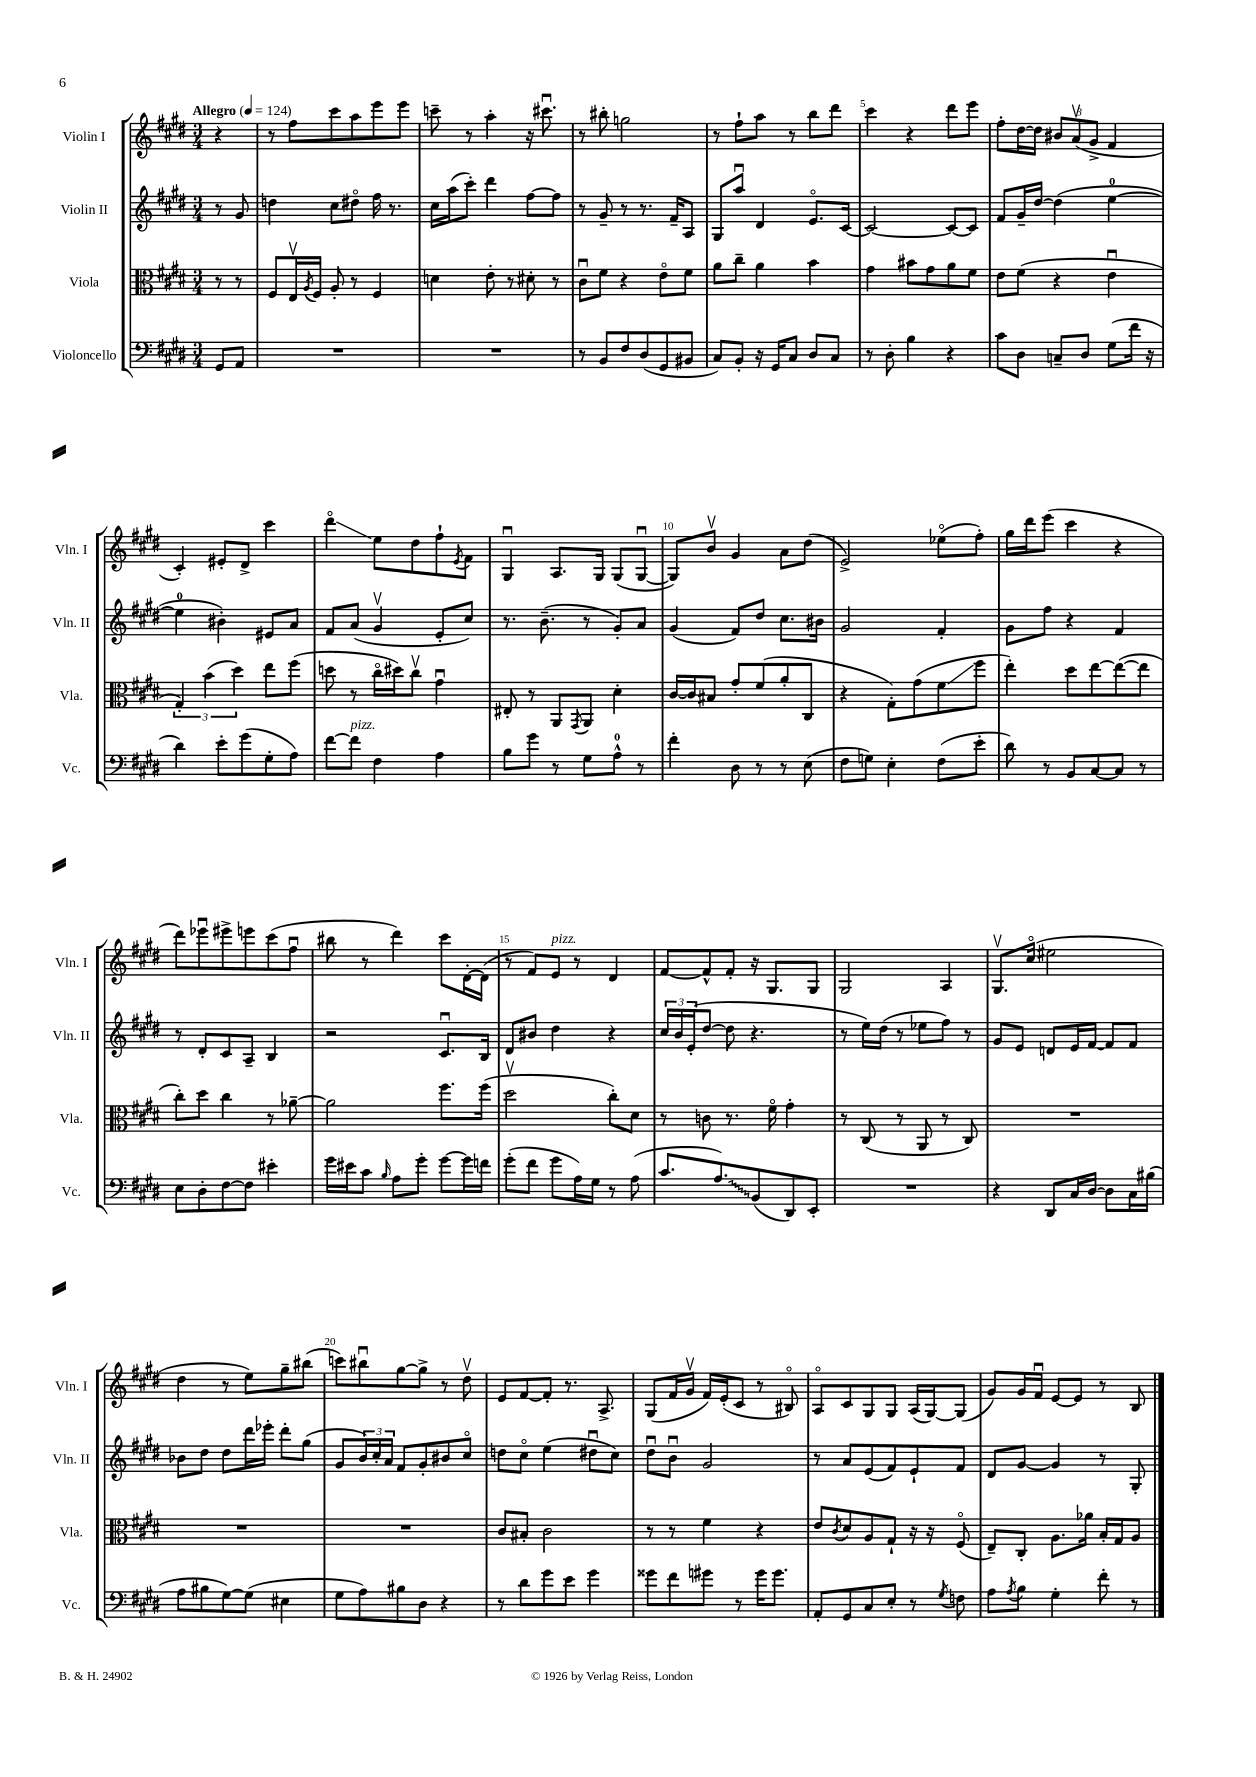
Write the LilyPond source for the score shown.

<<
\new StaffGroup <<
\new Staff = "s0" \with { instrumentName = "Violin I" shortInstrumentName = "Vln. I" } {
    \clef treble \key e \major \numericTimeSignature \time 3/4 \partial 4 \tempo "Allegro" 4 = 124
    r4 |
    r8 fis''8 cis'''8 a''8 e'''8 e'''8 |
    c'''8-- r8 a''4-. r16 cis'''8.\downbow |
    r8 bis''8-. g''2 |
    r8 fis''8-! a''8 r8 b''8 dis'''8 |
    cis'''4 r4 dis'''8 e'''8 |
    fis''8-. dis''16~ dis''16 \tuplet 3/2 { bis'8 a'8\upbow( gis'8-> } fis'4 |
    cis'4-.) eis'8-. dis'8-> cis'''4 |
    dis'''4\flageolet\glissando e''8 dis''8 fis''8-! \acciaccatura { e'8 } fis'8 |
    gis4\downbow a8. gis16 gis8( gis8~\downbow |
    gis8) b'8\upbow gis'4 a'8 dis''8( |
    e'2->) ees''8\flageolet( fis''8-.) |
    gis''16 dis'''16 e'''8( cis'''4 r4 |
    dis'''8) ees'''8\downbow eis'''8-> e'''8 cis'''8( fis''8\downbow |
    bis''8 r8 dis'''4) cis'''8 dis'16~-. dis'16( |
    r8 fis'8) e'8^\markup { \italic "pizz." } r8 dis'4 |
    fis'8~ fis'8-^ fis'8-. r16 gis8. gis8 |
    gis2 a4 |
    gis8.\upbow cis''16\flageolet( eis''2 |
    dis''4 r8 e''8) gis''8-- bis''8( |
    c'''8) bis''8\downbow gis''8~ gis''8-> r8 dis''8\upbow |
    e'8 fis'8~ fis'8-. r8. a8.-> |
    gis8( fis'16 gis'16\upbow fis'16) e'16-.( cis'8 r8 bis8\flageolet) |
    a8\flageolet cis'8 gis8 gis8 a16( gis16~) gis8( |
    gis'8) gis'16 fis'16\downbow e'8~ e'8 r8 b8 \bar "|." |
}
\new Staff = "s1" \with { instrumentName = "Violin II" shortInstrumentName = "Vln. II" } {
    \clef treble \key e \major \numericTimeSignature \time 3/4 \partial 4
    r8 gis'8 |
    d''4 cis''8 dis''8\flageolet fis''16 r8. |
    cis''16 a''16( cis'''8-.) dis'''4 fis''8~ fis''8 |
    r8 gis'8-- r8 r8. fis'16-- a8 |
    gis8 a''8\downbow dis'4 e'8.\flageolet cis'16~ |
    cis'2~ cis'8~ cis'8 |
    fis'8 gis'16-- dis''16~ dis''4( e''4-0~ |
    e''4-0 bis'4-.) eis'8 a'8 |
    fis'8 a'8( gis'4\upbow e'8-. cis''8) |
    r8. b'8.--( r8 gis'8-.) a'8 |
    gis'4( fis'8) dis''8 cis''8. bis'16 |
    gis'2 fis'4-. |
    gis'8 fis''8 r4 fis'4 |
    r8 dis'8-. cis'8 a8-- b4 |
    r2 cis'8.\downbow b16 |
    dis'8 bis'8 dis''4 r4 |
    \tuplet 3/2 { cis''16 b'16 e'16-.( } dis''8~ dis''8 r4. |
    r8 e''16) dis''16( r8 ees''8 fis''8) r8 |
    gis'8 e'8 d'8 e'16 fis'16~ fis'8 fis'8 |
    bes'8 dis''8 dis''8 dis'''16 ees'''16-. dis'''8-. gis''8( |
    gis'8 \tuplet 3/2 { b'16) cis''16-. a'16 } fis'8 gis'8-. bis'8 cis''8\flageolet |
    d''8 cis''8\flageolet e''4( dis''8\downbow cis''8) |
    dis''8\downbow b'8\downbow gis'2 |
    r8 a'8 e'8( fis'8) e'8-! fis'8 |
    dis'8 gis'8~ gis'4 r8 gis8-. \bar "|." |
}
\new Staff = "s2" \with { instrumentName = "Viola" shortInstrumentName = "Vla." } {
    \clef alto \key e \major \numericTimeSignature \time 3/4 \partial 4
    r8 r8 |
    fis8 e16\upbow \acciaccatura { a8 } fis16 a8-. r8 fis4 |
    d'4 e'8-. r8 dis'8-. r8 |
    cis'8\downbow fis'8 r4 e'8\flageolet fis'8 |
    a'8 cis''8-- a'4 b'4 |
    gis'4 bis'8 gis'8 a'8 fis'8 |
    e'8 fis'8( r4 e'4\downbow |
    \tuplet 3/2 { gis4-.) b'4( dis''4) } e''8 fis''8( |
    d''8 r8 cis''16\flageolet dis''16) cis''8\upbow gis'4\downbow |
    eis8-. r8 a,8 \acciaccatura { gis,8 } a,8 dis'4-. |
    cis'16~ cis'16 bis8 gis'8-. fis'8( a'8-. cis8 |
    r4 gis8-.) gis'8( fis'8\glissando fis''8 |
    e''4-.) dis''8 e''8~ e''8~( e''8 |
    cis''8-.) dis''8 cis''4 r8 aes'8~-- |
    aes'2 fis''8. fis''16( |
    dis''2\upbow cis''8-.) dis'8 |
    r8 c'8 r8. fis'16\flageolet gis'4-. |
    r8 cis8( r8 a,8 r8 cis8) |
    R2. |
    R2. |
    R2. |
    cis'8 bis8-. cis'2 |
    r8 r8 fis'4 r4 |
    e'8 \acciaccatura { cis'8 } dis'8 a8 gis8-! r16 r16 fis8\flageolet( |
    e8--) cis8-. a8. aes'16 b16-. gis16 a8 \bar "|." |
}
\new Staff = "s3" \with { instrumentName = "Violoncello" shortInstrumentName = "Vc." } {
    \clef bass \key e \major \numericTimeSignature \time 3/4 \partial 4
    gis,8 a,8 |
    R2. |
    R2. |
    r8 b,8 fis8 dis8( gis,8 bis,8 |
    cis8) b,8-. r16 gis,16 cis8 dis8 cis8 |
    r8 dis8-. b4 r4 |
    cis'8 dis8 c8-- dis8 gis8( fis'16 r16 |
    dis'4) e'8-. gis'8( gis8-. a8) |
    fis'8~ fis'8^\markup { \italic "pizz." } fis4 a4 |
    b8 gis'8 r8 gis8 a8-0-^ r8 |
    fis'4-. dis8 r8 r8 e8( |
    fis8 g8) e4-. fis8( e'8-. |
    dis'8) r8 b,8 cis8~ cis8 r8 |
    e8 dis8-. fis8~ fis8 eis'4-. |
    gis'16 eis'16 cis'8 \grace { b16 } a8 gis'8-. gis'8~ gis'16 f'16 |
    gis'8-.( fis'8 gis'8 a16) gis16 r8 a8( |
    cis'8. \once \override Glissando.style = #'zigzag a8.\glissando) b,8( dis,8) e,8-. |
    R2. |
    r4 dis,8 cis16 dis16~ dis8 cis16 bis16( |
    a8 bis8 gis8~) gis8( eis4 |
    gis8 a8) bis8 dis8 r4 |
    r8 dis'8 gis'8 e'8 gis'4 |
    gisis'8 fis'8 gis'8 r8 gis'16 gis'8. |
    a,8-. gis,8 cis8 e8-. r8 \acciaccatura { gis8 } f8 |
    a8 \acciaccatura { a8 } b8 gis4-. fis'8-. r8 \bar "|." |
}
>>
>>
\layout { \context { \Score \override BarNumber.break-visibility = ##(#f #t #t) barNumberVisibility = #(every-nth-bar-number-visible 5) } }
